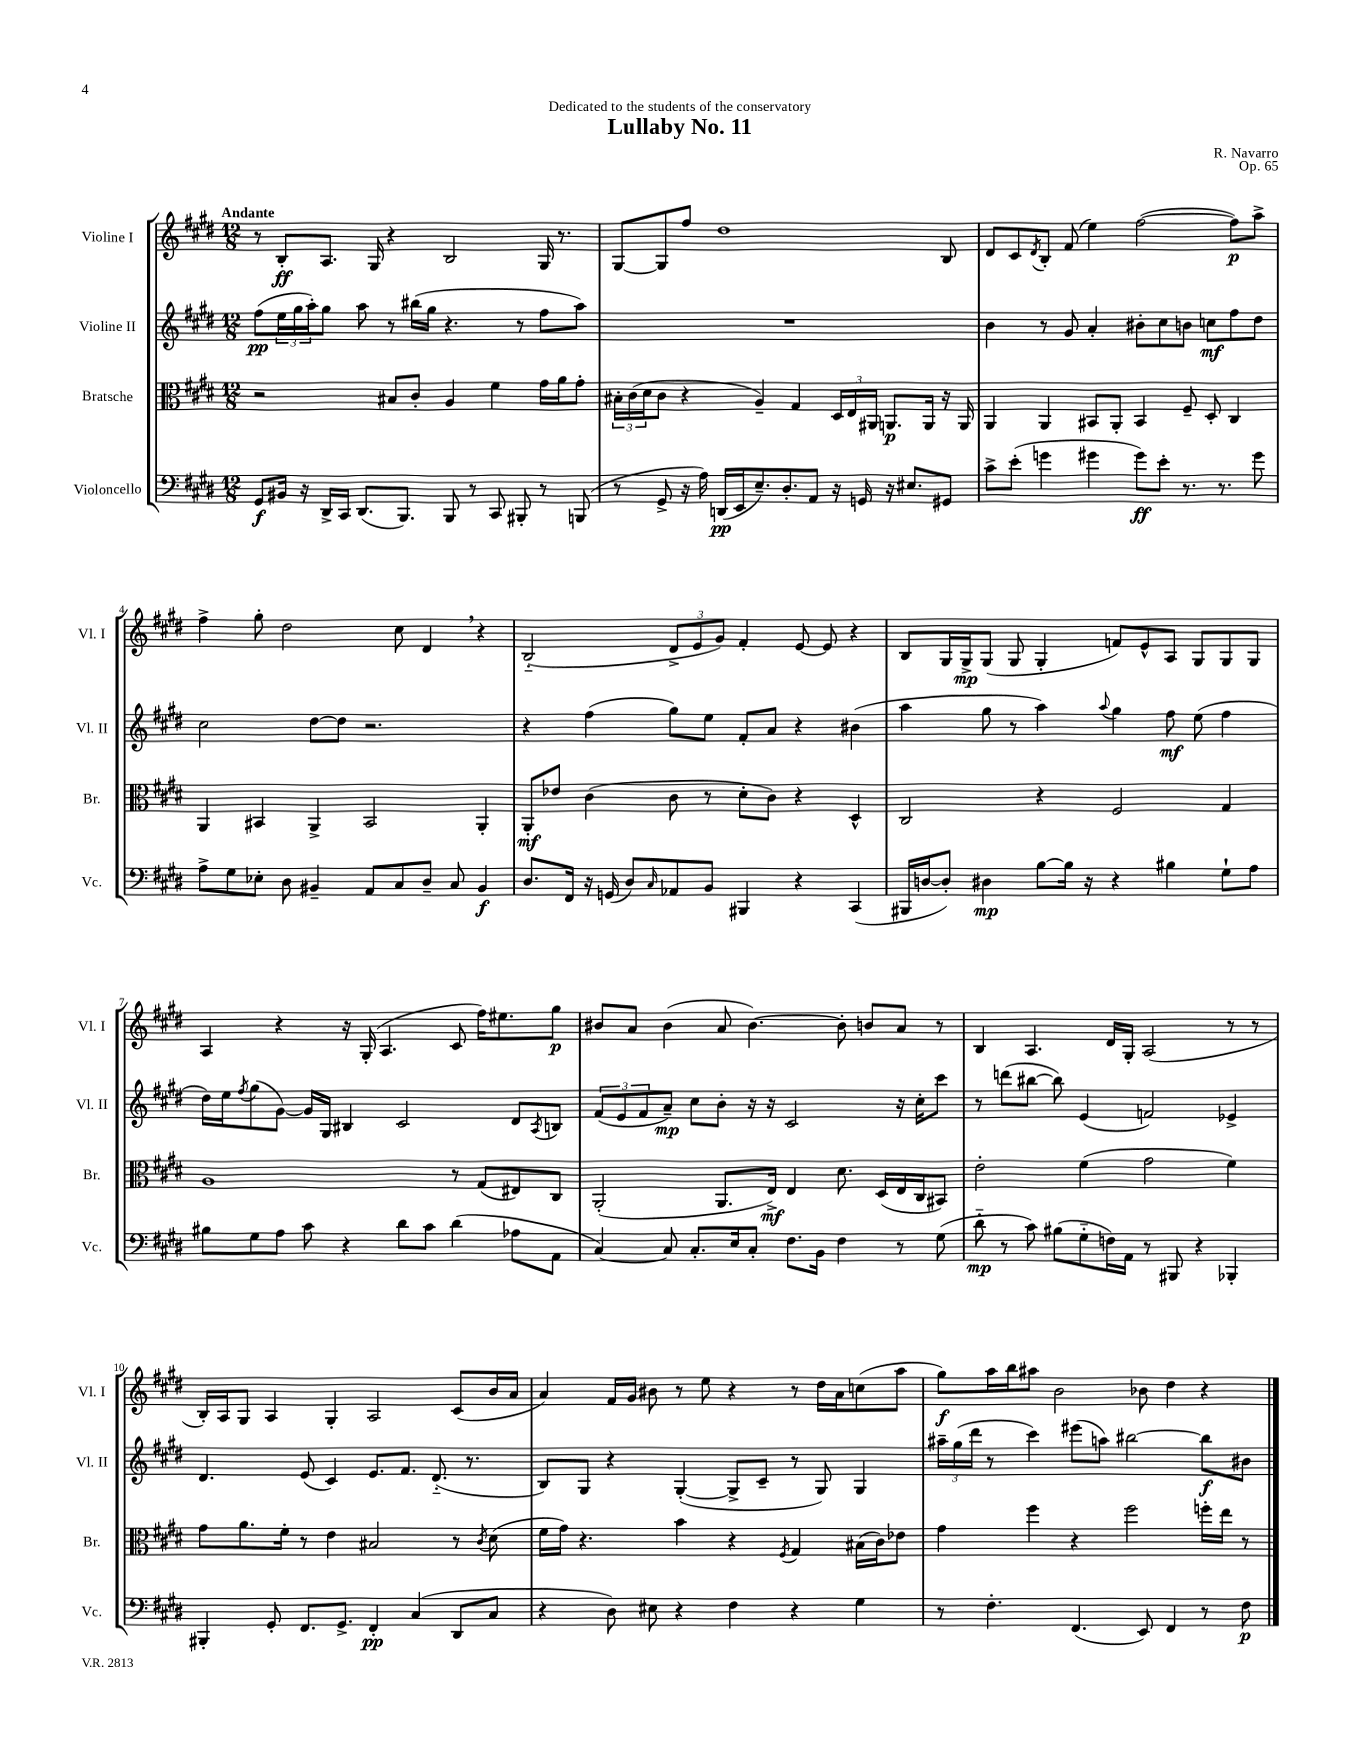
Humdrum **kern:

**kern	**dynam	**kern	**dynam	**kern	**dynam	**kern	**dynam
*part4	*part4	*part3	*part3	*part2	*part2	*part1	*part1
*staff4	*staff4	*staff3	*staff3	*staff2	*staff2	*staff1	*staff1
*I"Violoncello	*	*I"Bratsche	*	*I"Violine II	*	*I"Violine I	*
*I'Vc.	*	*I'Br.	*	*I'Vl. II	*	*I'Vl. I	*
*clefF4	*	*clefC3	*	*clefG2	*	*clefG2	*
*k[f#c#g#d#]	*	*k[f#c#g#d#]	*	*k[f#c#g#d#]	*	*k[f#c#g#d#]	*
*M12/8	*	*M12/8	*	*M12/8	*	*M12/8	*
=1	=1	=1	=1	=1	=1	=1	=1
!	!	!	!	!	!	!LO:TX:a:B:t=Andante	!
8GG#/L	f	2r	.	(8ff#\L	pp	8r	.
16BB#X/Jk	.	.	.	24ee\L	.	8B'/L	ff
.	.	.	.	24gg#\	.	.	.
16r	.	.	.	.	.	.	.
.	.	.	.	24aa'\J)	.	.	.
16DD#^/LL	.	.	.	8gg#\J	.	8.A/J	.
16CC#/JJ	.	.	.	.	.	.	.
(8.DD#/L	.	.	.	8aa\	.	.	.
.	.	.	.	.	.	16G#/	.
.	.	8B#X/L	.	8r	.	4r	.
8.BBB/J)	.	.	.	.	.	.	.
.	.	8c#'/J	.	(16bb#X\LL	.	.	.
.	.	.	.	16gg#\JJ	.	.	.
8BBB/	.	4A/	.	4.r	.	2B/	.
8r	.	.	.	.	.	.	.
8CC#/	.	4f#\	.	.	.	.	.
8BBB#X'/	.	.	.	8r	.	.	.
8r	.	16g#\LL	.	8ff#\L	.	16G#/	.
.	.	16a\J	.	.	.	8.r	.
(8BBBn/	.	8g#'\J	.	8aa\J)	.	.	.
=2	=2	=2	=2	=2	=2	=2	=2
8r	.	24B#X'\LL	.	1.r	.	[8G#/L	.
.	.	(24c#\	.	.	.	.	.
.	.	24d#\J	.	.	.	.	.
8GG#^/	.	8c#\J	.	.	.	8G#/]	.
16r	.	4r	.	.	.	8ff#/J	.
16A\)	.	.	.	.	.	.	.
(16DDn/LL	pp	.	.	.	.	1dd#	.
16EE/J	.	.	.	.	.	.	.
8.E~/)	.	4A~/)	.	.	.	.	.
8.D#'/	.	.	.	.	.	.	.
.	.	4G#/	.	.	.	.	.
8AA/J	.	.	.	.	.	.	.
16r	.	24D#/LL	.	.	.	.	.
.	.	24E/	.	.	.	.	.
16GGn/	.	.	.	.	.	.	.
.	.	24AA#X/JJ	.	.	.	.	.
16r	.	8.AAn/L	p	.	.	.	.
8.E#X/L	.	.	.	.	.	.	.
.	.	16AA/Jk	.	.	.	.	.
8GG#X/J	.	16r	.	.	.	8B/	.
.	.	16AA/	.	.	.	.	.
=3	=3	=3	=3	=3	=3	=3	=3
8c#^\L	.	4AA/	.	4b\	.	8d#/L	.
(8e'\J	.	.	.	.	.	8c#/	.
.	.	.	.	.	.	8qd#/	.
4gn\	.	4AA/	.	8r	.	8B'/J	.
.	.	.	.	8g#/	.	(8f#/	.
4g#X\	.	8BB#X/L	.	4a'/	.	4ee\)	.
.	.	8AA'/J	.	.	.	.	.
8g#\L)	ff	4BB#/	.	8b#X'\L	.	([2ff#\	.
8e'\J	.	.	.	8cc#\	.	.	.
8.r	.	8F#~/	.	8bn\J	.	.	.
.	.	8D#'/	.	8ccn\L	mf	.	.
8.r	.	.	.	.	.	.	.
.	.	4C#/	.	8ff#\	.	8ff#\L])	p
8g#\	.	.	.	8dd#\J	.	8aa^\J	.
!!LO:LB:g=z
=4	=4	=4	=4	=4	=4	=4	=4
8A^\L	.	4AA/	.	2cc#\	.	4ff#^\	.
8G#\	.	.	.	.	.	.	.
8E-X'\J	.	4BB#X/	.	.	.	8gg#'\	.
8D#\	.	.	.	.	.	2dd#\	.
4BB#X~/	.	4AA^/	.	[8dd#\L	.	.	.
.	.	.	.	8dd#\J]	.	.	.
8AA/L	.	2BB#/	.	2.r	.	.	.
8C#/	.	.	.	.	.	8cc#\	.
8D#~/J	.	.	.	.	.	4d#,/	.
8C#/	.	.	.	.	.	.	.
4BB#/	f	4AA'/	.	.	.	4r	.
=5	=5	=5	=5	=5	=5	=5	=5
8.D#/L	.	8AA'/L	mf	4r	.	(2B/	.
.	.	8e-X/J	.	.	.	.	.
16FF#/Jk	.	.	.	.	.	.	.
16r	.	(4c#\	.	(4ff#\	.	.	.
(16GGn/	.	.	.	.	.	.	.
8D#/L)	.	.	.	.	.	.	.
16qqC#/	.	.	.	.	.	.	.
8AA-X/	.	8c#\	.	8gg#\L)	.	12d#^/L	.
.	.	.	.	.	.	12e/	.
8BB/J	.	8r	.	8ee\J	.	.	.
.	.	.	.	.	.	12g#/J)	.
4BBB#X/	.	8d#'\L	.	8f#'/L	.	4f#'/	.
.	.	8c#\J)	.	8a/J	.	.	.
4r	.	4r	.	4r	.	[8e/	.
.	.	.	.	.	.	8e/]	.
(4CC#/	.	4D#^^/	.	(4b#X\	.	4r	.
=6	=6	=6	=6	=6	=6	=6	=6
16BBB#X/LL	.	2C#/	.	4aa\	.	8B/L	.
[16Dn/J	.	.	.	.	.	.	.
8D'/J])	.	.	.	.	.	16G#/L	.
.	.	.	.	.	.	16G#^/J	mp
4D#X\	mp	.	.	8gg#\	.	(8G#/J	.
.	.	.	.	8r	.	8G#/	.
[8B\L	.	4r	.	4aa\)	.	4G#'/	.
16B\Jk]	.	.	.	.	.	.	.
16r	.	.	.	.	.	.	.
.	.	.	.	8qqaa/	.	.	.
4r	.	2F#/	.	4gg#\	.	8fn/L)	.
.	.	.	.	.	.	8e^^/	.
4B#X\	.	.	.	8ff#\	mf	8A/J	.
.	.	.	.	(8ee\	.	8G#/L	.
8G#`\L	.	4G#/	.	4ff#\	.	8G#/	.
8A\J	.	.	.	.	.	8G#/J	.
!!LO:LB:g=z
=7	=7	=7	=7	=7	=7	=7	=7
8B#X\L	.	1A	.	16dd#\LL)	.	4A/	.
.	.	.	.	16ee\J	.	.	.
.	.	.	.	8qff#/	.	.	.
8G#\	.	.	.	(8gg#\	.	.	.
8A\J	.	.	.	[8g#\J)	.	4r	.
8c#\	.	.	.	16g#/LL]	.	.	.
.	.	.	.	16G#/JJ	.	.	.
4r	.	.	.	4B#X/	.	16r	.
.	.	.	.	.	.	(16G#'/	.
.	.	.	.	.	.	4.A/	.
8d#\L	.	.	.	2c#/	.	.	.
8c#\J	.	.	.	.	.	.	.
(4d#\	.	8r	.	.	.	8c#/	.
.	.	(8G#/L	.	.	.	16ff#\KL)	.
.	.	.	.	.	.	8.ee#X\	.
8A-X\L	.	8E#X/)	.	8d#/L	.	.	.
.	.	.	.	8qA/	.	.	.
8AA\J	.	8C#/J	.	8Bn/J	.	8gg#\J	p
=8	=8	=8	=8	=8	=8	=8	=8
[4C#/)	.	(2AA'/	.	(12f#/L	.	8b#X/L	.
.	.	.	.	12e/	.	.	.
.	.	.	.	.	.	8a/J	.
.	.	.	.	12f#/	.	.	.
8C#/]	.	.	.	8a~/J)	mp	(4b#\	.
8.C#'/L	.	.	.	8cc#\L	.	.	.
.	.	8.AA/L	.	8b'\J	.	8a/	.
16E/k	.	.	.	.	.	.	.
8C#'/J	.	.	.	16r	.	[4.b#\)	.
.	.	16E^/Jk)	mf	16r	.	.	.
8.F#\L	.	4E/	.	2c#/	.	.	.
16BB\Jk	.	.	.	.	.	.	.
4F#\	.	8.d#\	.	.	.	8b#'\]	.
.	.	.	.	.	.	8bn/L	.
.	.	(16D#/LL	.	.	.	.	.
8r	.	16E/	.	16r	.	8a/J	.
.	.	16C#/J	.	16cc#'\KL	.	.	.
(8G#\	.	8BB#X/J)	.	8ccc#\J	.	8r	.
=9	=9	=9	=9	=9	=9	=9	=9
8d#\	mp	2e'\	.	8r	.	4B/	.
8r	.	.	.	(8dddn\L	.	.	.
8c#\)	.	.	.	[8bb#X\J	.	4.A/	.
(8B#X\L	.	.	.	8bb#\])	.	.	.
8G#\	.	(4f#\	.	(4e/	.	.	.
16Fn\L)	.	.	.	.	.	16d#/LL	.
16AA\JJ	.	.	.	.	.	16G#'/JJ	.
8r	.	2g#\	.	2fn/)	.	(2A/	.
8BBB#X/	.	.	.	.	.	.	.
4r	.	.	.	.	.	.	.
4BBB-X'/	.	4f#\)	.	4e-X^/	.	8r	.
.	.	.	.	.	.	8r	.
!!LO:LB:g=z
=10	=10	=10	=10	=10	=10	=10	=10
4BBB#X'/	.	8g#\L	.	4.d#/	.	16B'/LL)	.
.	.	.	.	.	.	16A/J	.
.	.	8.a\	.	.	.	8G#/J	.
8GG#'/	.	.	.	.	.	4A/	.
.	.	16f#'\Jk	.	.	.	.	.
8.FF#/L	.	8r	.	(8e/	.	.	.
.	.	4e\	.	4c#/)	.	4G#'/	.
8.GG#^/J	.	.	.	.	.	.	.
4FF#'/	pp	2B#X/	.	8.e/L	.	2A/	.
.	.	.	.	8.f#/J	.	.	.
(4C#/	.	.	.	.	.	.	.
.	.	.	.	(8.d#/	.	.	.
8DD#/L	.	8r	.	.	.	(8c#/L	.
.	.	.	.	8.r	.	.	.
.	.	8qc#/	.	.	.	.	.
8C#/J	.	(8d#\	.	.	.	16b/L	.
.	.	.	.	.	.	16a/JJ	.
=11	=11	=11	=11	=11	=11	=11	=11
4r	.	16f#\LL	.	8B/L)	.	4a/)	.
.	.	16g#\JJ)	.	.	.	.	.
.	.	4.r	.	8G#/J	.	.	.
8D#\)	.	.	.	4r	.	16f#/LL	.
.	.	.	.	.	.	16g#/JJ	.
8E#X\	.	.	.	.	.	8b#X\	.
4r	.	4b\	.	([4G#'/	.	8r	.
.	.	.	.	.	.	8ee\	.
4F#\	.	4r	.	8G#^/L]	.	4r	.
.	.	.	.	8c#~/J	.	.	.
.	.	8qF#/	.	.	.	.	.
4r	.	4G#/	.	8r	.	8r	.
.	.	.	.	8G#/)	.	16dd#\LL	.
.	.	.	.	.	.	16a\J	.
4G#\	.	(16B#X\LL	.	4G#/	.	(8ccn\	.
.	.	16c#\J)	.	.	.	.	.
.	.	8e-X\J	.	.	.	8aa\J	.
=12	=12	=12	=12	=12	=12	=12	=12
8r	.	4g#\	.	24aa#X~\LL	.	8gg#\L)	f
.	.	.	.	(24gg#\	.	.	.
.	.	.	.	24ddd#\JJ	.	.	.
4.F#'\	.	.	.	8r	.	16aa\L	.
.	.	.	.	.	.	16bb\J	.
.	.	4ff#\	.	4ccc#\)	.	8aa#X\J	.
.	.	.	.	.	.	2b\	.
(4.FF#/	.	4r	.	(8eee#X\L	.	.	.
.	.	.	.	8aan\J)	.	.	.
.	.	2ff#\	.	[2bb#X\	.	.	.
8EE/)	.	.	.	.	.	8b-X\	.
4FF#/	.	.	.	.	.	4dd#\	.
8r	.	16ffn'\LL	.	8bb#\L]	f	4r	.
.	.	16ee\JJ	.	.	.	.	.
8F#\	p	8r	.	8b#X\J	.	.	.
==	==	==	==	==	==	==	==
*-	*-	*-	*-	*-	*-	*-	*-
